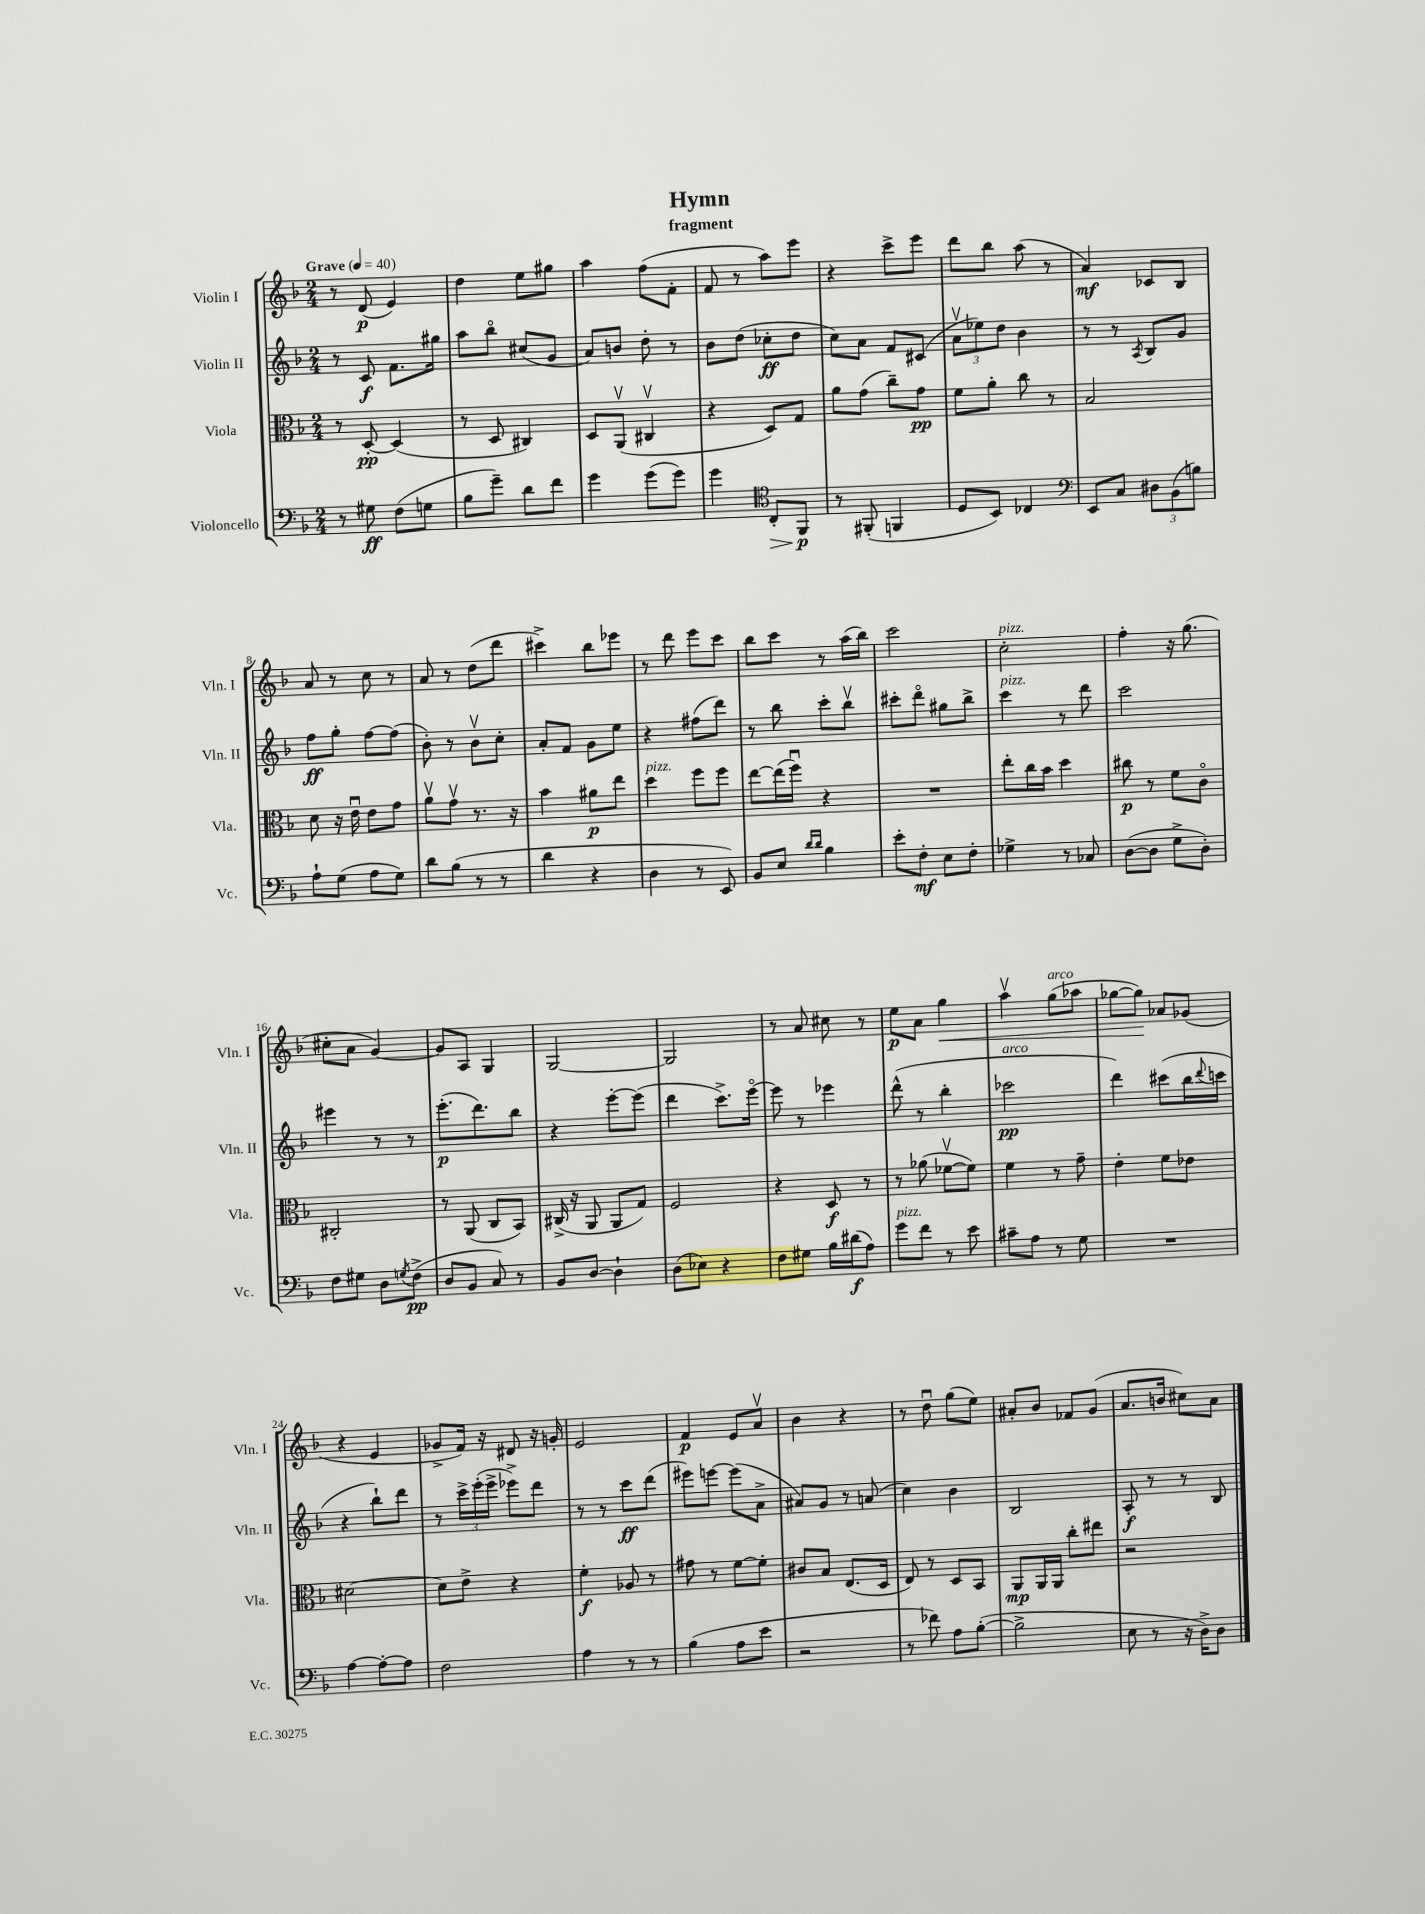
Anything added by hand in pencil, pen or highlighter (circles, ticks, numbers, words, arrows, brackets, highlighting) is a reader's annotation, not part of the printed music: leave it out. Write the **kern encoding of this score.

**kern	**kern	**kern	**kern
*staff4	*staff3	*staff2	*staff1
*clefF4	*clefC3	*clefG2	*clefG2
*k[b-]	*k[b-]	*k[b-]	*k[b-]
*M2/4	*M2/4	*M2/4	*M2/4
*MM40	*MM40	*MM40	*MM40
8r	8r	8r	8r
8G#	[8D'	8c	(8d
(8F	(4D]	8.f	4e)
8G	.	.	.
.	.	16gg#	.
=	=	=	=
8B-	8r	8aa	4dd
8g~)	8D	8bb-o	.
8d	4C#)	(8cc#	8ee
8f	.	8g	8gg#
=	=	=	=
4g	8D	8a)	4aa
.	(8AAv	8b	.
(8g	4C#v	8dd'	(8ff
8g)	.	8r	8f'
=	=	=	=
4g	4r	8b-	8f
.	.	(8dd	8r
*clefC4	*	*	*
8C'	8D)	8cc-'	8aa)
8FF	8G	8dd	8eee
=	=	=	=
8r	8a	8cc)	4r
(8FF#'	(8g	8a	.
4FF	8cc~)	8f	8ccc^
.	8g	(8c#	8eee
=	=	=	=
8D	8f	12av	8ddd
.	.	12ee-)	.
8BB-)	8a'	.	8bb-
.	.	12dd	.
4C-	8cc	4b-	(8aa
.	8r	.	8r
=	=	=	=
*clefF4	*	*	*
8EE	2B-	8r	4a)
8C	.	8r	.
.	.	8qA	.
12D#	.	8B-	8c-
(12BB-	.	.	.
.	.	8g	8B-
12B)	.	.	.
=	=	=	=
8A`	8d	8ff	8a
(8G	16r	8gg'	8r
.	16eu	.	.
8A	8e	[8ff	8cc
8G)	8g	(8ff]	8r
=	=	=	=
8d	8av	8b-')	8a
(8B-	8gv	8r	8r
8r	8.r	8b-v	(8dd
8r	.	8cc'	8ddd
.	16r	.	.
=	=	=	=
4d	4b-	8a'	4ccc#^)
.	.	8f	.
4r	8a#	8g	8bb-
.	8ee	8ee	8eee-
=	=	=	=
4D	4dd	4r	8r
.	.	.	8ddd
8r	8ff	(8ff#	8eee
8EE)	8ff	8ddd)	8ccc
=	=	=	=
8BB-	[8ee	8r	8bb-
8E	(16ee]	8bb-	8ccc
.	16ffu)	.	.
16qqd	.	.	.
16qqd	.	.	.
4B-	4r	8ccc'	8r
.	.	8bb-v	(16aa
.	.	.	16bb-)
=	=	=	=
8e'	2r	8ccc#'	2ccc
8F'	.	8dddo	.
8E	.	8gg#	.
8F'	.	8bb-^	.
=	=	=	=
4G-^	8ee'	4ccc	2cc'
.	16cc	.	.
.	16b-	.	.
8r	4dd	8r	.
8C-	.	8ddd	.
=	=	=	=
([8D	8cc#	2ccc	4ff'
8D]	8r	.	.
8G^	8f	.	16r
.	.	.	(8.gg
8D')	8co	.	.
=	=	=	=
8F	2C#'	4eee#	8cc#'
8G#	.	.	8a
8D	.	8r	[4g)
8qG	.	.	.
(8F^	.	8r	.
=	=	=	=
8D	8r	(8.eee'	8g]
8BB-	(8AA	.	8A
.	.	8.ddd)	.
8C)	8C	.	4G
8r	8BB-)	8bb-	.
=	=	=	=
8BB-	(16C#^	4r	[2G
.	16r	.	.
[8D	8AA	.	.
4D`]	8AA	[8eee'	.
.	8G)	(8eee]	.
=	=	=	=
(8D	2F	4ddd	2G]
8E-)	.	.	.
4r	.	8.ccc^)	.
.	.	[16eeeo	.
=	=	=	=
8F	4r	8eee]	8r
8G#	.	8r	8a
16B-	8D	4eee-	8cc#
(16d#	.	.	.
8A)	8r	.	8r
=	=	=	=
8g	8r	(8ddd^^	8ee
8f	(8a-	8r	8a
8r	[8f-v	4bb-'	4gg
8e	8f-])	.	.
=	=	=	=
8c#~	4f	2ccc-	4aav
8A	.	.	.
8r	8r	.	(8gg
8G	8g~	.	8aa-
=	=	=	=
2r	4e'	4ddd)	[8gg-
.	.	.	8gg-])
.	8f	(8ccc#	8a-
.	8e-	16bb-	(8g-
.	.	8qqddd	.
.	.	16ccc	.
=	=	=	=
[4A	[2d#	4r	4r
8A'_	.	8bb-`)	4e
8A]	.	8ddd	.
=	=	=	=
2F	8d#]	8r	8g-^
.	8e^	24ccc^	16f)
.	.	(24eee'	.
.	.	.	16r
.	.	24eee^	.
.	4r	8eee-^)	8d#
.	.	8ddd	16r
.	.	.	16g'
=	=	=	=
4A	4f'	8r	2e
.	.	8r	.
8r	8A-	8ccc	.
8r	8r	(8ddd	.
=	=	=	=
(4B-	8g#	8eee#)	4f
.	8r	[8eee	.
8A	[8f	(8eee]	8e
8e	8f']	8a^	8av
=	=	=	=
2r	8c#	8a#)	4b-
.	8B-	8g	.
.	(8.E	8r	4r
.	.	(8a	.
.	16D	.	.
=	=	=	=
8r	8E)	4cc)	8r
8f-)	8r	.	8ddu
8A	8D	4b-	(8gg
([8B-'	8BB-	.	8ee)
=	=	=	=
2B-^]	8AA	2B-	8a#'
.	16AA	.	8b-
.	16AA	.	.
.	8cc'	.	8f-
.	8ee#	.	(8g
=	=	=	=
8E	2r	8A'	8.a
8r	.	8r	.
.	.	.	16b
16r	.	8r	8cc#)
16D^)	.	.	.
8D	.	8B-	8a
==	==	==	==
*-	*-	*-	*-
